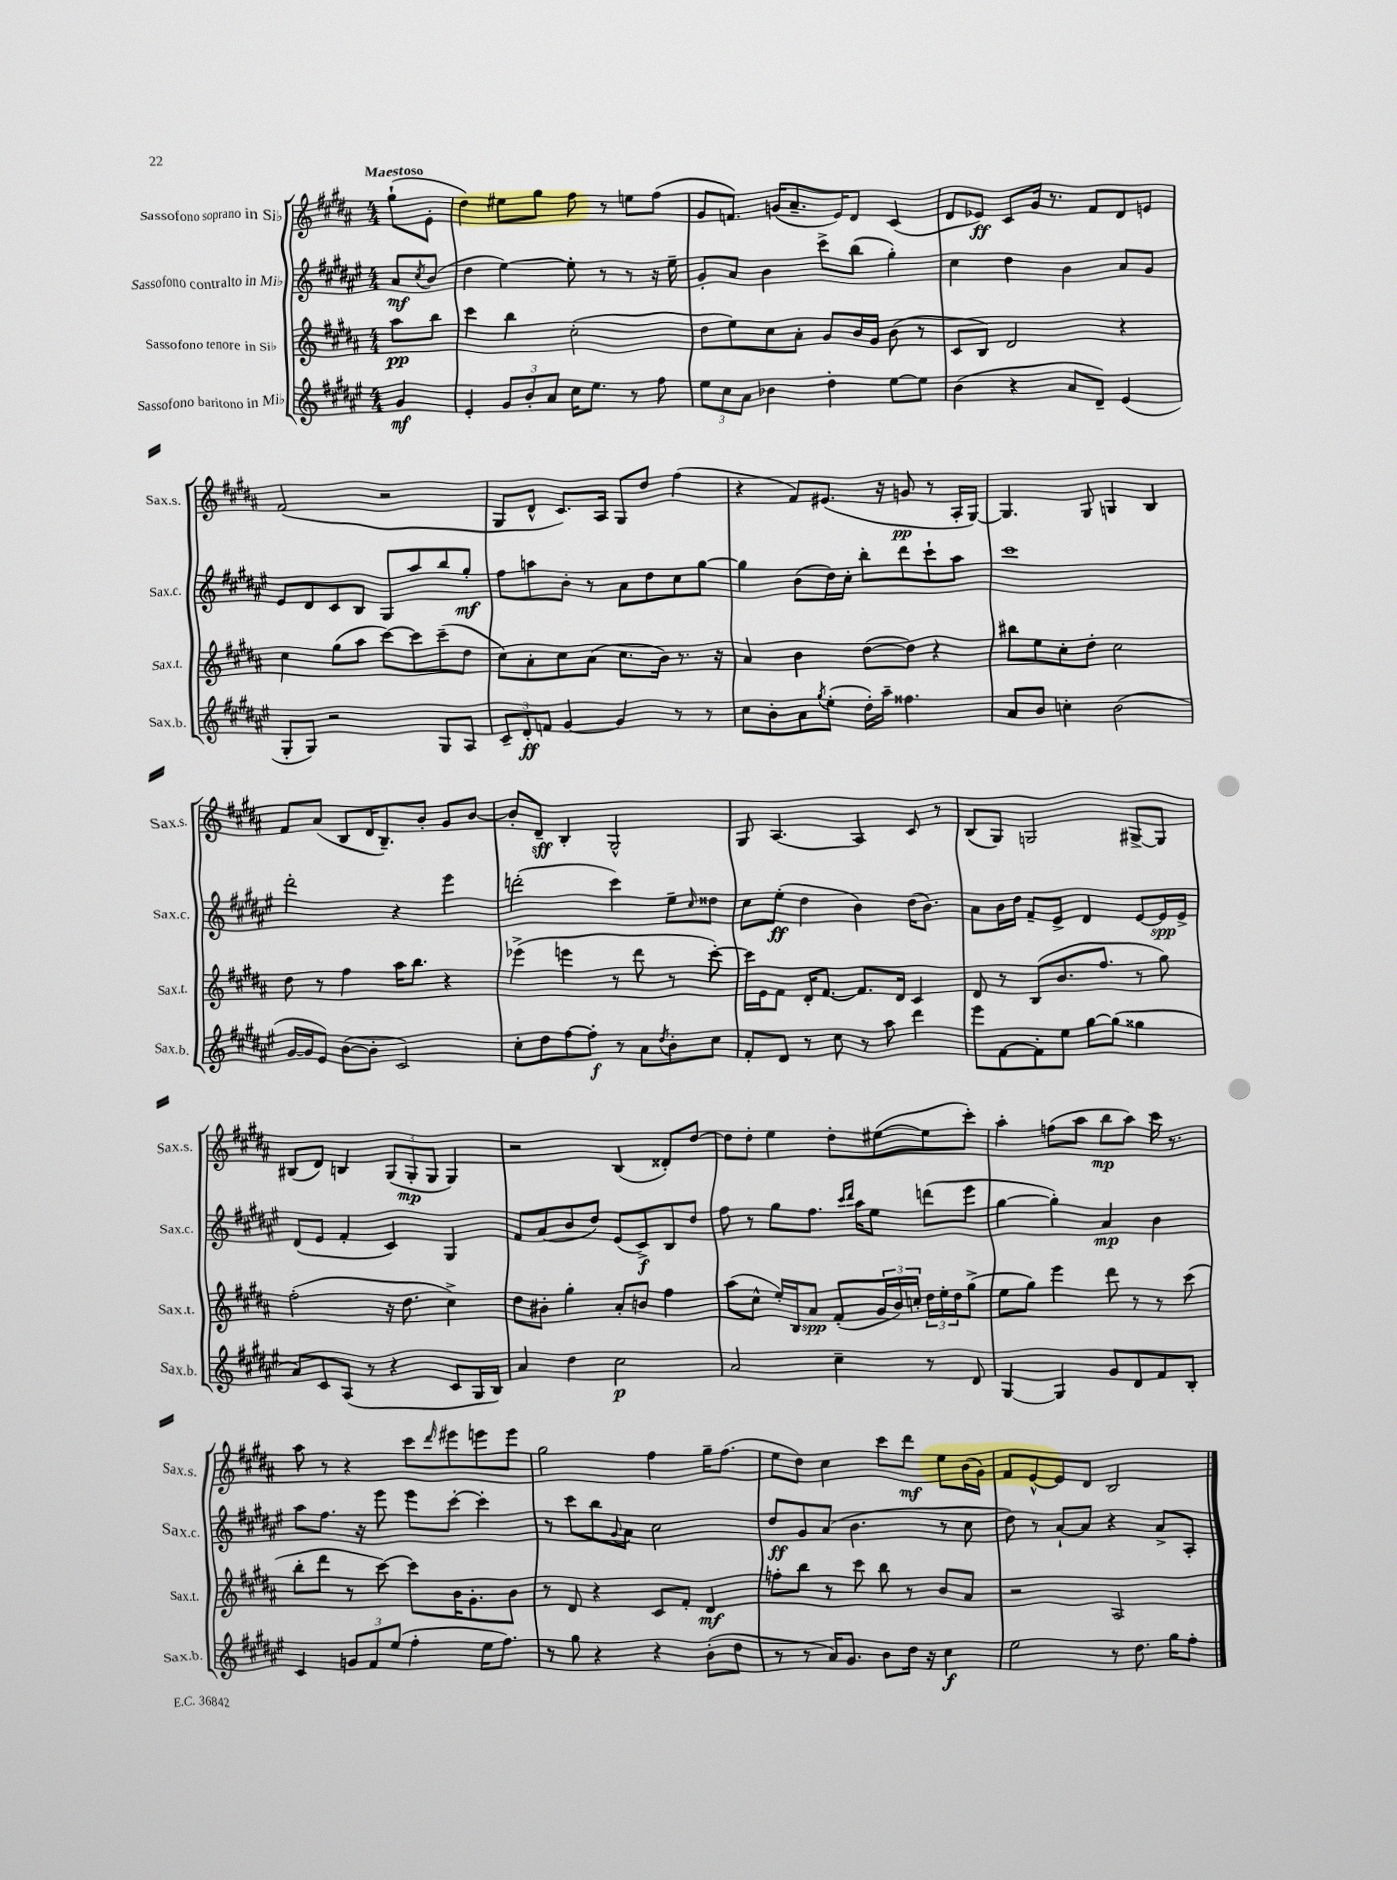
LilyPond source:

<<
\new StaffGroup <<
\new Staff = "s0" \with { instrumentName = "Sassofono soprano in Sib" shortInstrumentName = "Sax.s." } {
    \clef treble \key b \major \numericTimeSignature \time 4/4 \partial 4 \tempo "Maestoso"
    gis''8-!( e'8-. |
    dis''4) eis''8 gis''8 fis''8 r8 e''8 fis''8( |
    gis'8 f'8.) g'16( ais'8.-- e'16) dis'8 cis'4( |
    dis'8 ees'8\ff) cis'8 gis'16 r8. fis'8 dis'8 e'8 |
    fis'2( r2 |
    gis8 dis'8-^ cis'8.) ais16 gis8 dis''8 fis''4( |
    r4 fis'8) eis'8.( r16 g'8\pp r8 ais16-. gis16~) |
    gis4. gis8 g4 b4 |
    fis'8 ais'8( b8 dis'16 b8.--) b'8-. gis'8 b'8~ |
    b'8-. dis'8--\sff b4-. gis2-^ |
    gis8 ais4.~ ais4 cis'8 r8 |
    b8( gis8) g2 gis8~-> gis8 |
    bis8( dis'8) b4 \tuplet 3/2 { gis8( gis8-.\mp gis8 } gis4) |
    r2 b4( disis'8-.) dis''8~ |
    dis''8 dis''8-. e''4 dis''8-. eis''8~( eis''8 cis'''8-.) |
    ais''4-. f''8( ais''8 b''8\mp ais''8) cis'''16 r8. |
    ais''8 r8 r4 cis'''8 \grace { dis'''16 } eis'''8 e'''8 e'''8 |
    gis''2 fis''4 gis''16-- fis''8.( |
    e''8 dis''8) cis''4 cis'''8 dis'''8\mf e''8 b'16( gis'16) |
    fis'8 e'8~-^ e'8 dis'8 b2 \bar "|." |
}
\new Staff = "s1" \with { instrumentName = "Sassofono contralto in Mib" shortInstrumentName = "Sax.c." } {
    \clef treble \key fis \major \numericTimeSignature \time 4/4 \partial 4
    ais'8\mf \acciaccatura { cis''8 } b'8( |
    dis''4 eis''4~) eis''8-. r8 r8 r16 eis''16-- |
    gis'8-. ais'8 b'4 cis'''8-> b''8( gis''4-.) |
    cis''4 dis''4 b'4 ais'8 gis'8 |
    eis'8 dis'8 cis'8 b8 gis8 ais''8 b''8 gis''8-.\mf |
    fis''8 a''8 b'8-. r8 ais'8 dis''8 cis''8 gis''8~ |
    gis''4 b'8( dis''16) cis''16-. b''8-. dis'''8 cis'''8-! ais''8 |
    cis'''1 |
    dis'''2-. r4 eis'''4 |
    d'''2-.( cis'''4) eis''8-- \grace { cis''16 } disis''8 |
    cis''8 eis''8-.\ff( dis''4 b'4) dis''16( b'8.) |
    ais'8 b'16 dis''16 fis'8-- eis'8-> dis'4 eis'8~ eis'16\spp eis'16-> |
    dis'8( eis'8 fis'4-. cis'4) gis4 |
    fis'8 ais'8( b'8 dis''8) eis'8( cis'8->\f) b8 dis''8 |
    fis''8 r8 gis''8 fis''8. \grace { cis'''16 dis'''16 } ais''16 eis''8 d'''8( eis'''8 |
    gis''4~ gis''4-.) ais'4\mp b'4 |
    ais''8 fis''8. r16 eis'''8 eis'''8 cis'''8~-. cis'''4-. |
    r8 cis'''8 b''8 \appoggiatura { gis'8 } ais'8 cis''2 |
    dis''8\ff gis'8 ais'8( b'4. r8 cis''8 |
    dis''8) r8 ais'8~-! ais'8 r4 ais'8-> ais8-. \bar "|." |
}
\new Staff = "s2" \with { instrumentName = "Sassofono tenore in Sib" shortInstrumentName = "Sax.t." } {
    \clef treble \key b \major \numericTimeSignature \time 4/4 \partial 4
    ais''8\pp b''8 |
    cis'''4 b''4 cis''2-.( |
    dis''8 e''8) cis''8 ais'8-. gis'8 b'16 gis'16 b'8( r8 |
    cis'8 b8) dis'2 r4 |
    cis''4 gis''8( ais''8 cis'''8~) cis'''8 cis'''8--( dis''8 |
    cis''8) ais'8-. cis''8 ais'8( cis''8. b'16) r8. r16 |
    ais'4 b'4 dis''8~( dis''8) r4 |
    bis''8 e''8 cis''8-. dis''8-. cis''2 |
    dis''8 r8 fis''4 ais''16 b''8. r4 |
    ees'''4->( e'''4 r8 dis'''8 r8 cis'''8~-.) |
    cis'''16 e'16 fis'8 dis'16-. fis'8.~ fis'8. dis'16 cis'4 |
    dis'8 r8 b8( b'8. fis''8. r8 gis''8) |
    fis''2-.( r16 dis''8. cis''4->) |
    dis''8 bis'8-. gis''4-. ais'8-. b'8 fis''4 |
    ais''8( cis''8-^ e''16-.) b16 ais'8\spp fis'8-.( \tuplet 3/2 { gis'16 b'16) c''16-. } \tuplet 3/2 { dis''16 e''16-. dis''16 } gis''8->( |
    e''8 gis''8) e'''4 dis'''8 r8 r8 cis'''8( |
    b''8-. dis'''8 r8 cis'''8~) cis'''8 b'16 gis'8.-. b'8 |
    r8 dis'8 r4 cis'8 fis'8-. dis'4\mf |
    f''8-. b''8 r8 cis'''8 b''8 r8 b'8 ais'8 |
    r2 ais2 \bar "|." |
}
\new Staff = "s3" \with { instrumentName = "Sassofono baritono in Mib" shortInstrumentName = "Sax.b." } {
    \clef treble \key fis \major \numericTimeSignature \time 4/4 \partial 4
    gis'4\mf |
    eis'4-. \tuplet 3/2 { gis'8 b'8-. ais'8 } cis''16 eis''8. r8 fis''8 |
    \tuplet 3/2 { eis''8 cis''8 ais'8 } bes'4 dis''4-. eis''8~ eis''8 |
    b'4( r4 ais'8 dis'8--) eis'4( |
    gis8-. gis8) r2 gis8 ais8 |
    \tuplet 3/2 { cis'8-- dis'8-.\ff f'8 } gis'4~ gis'4 r8 r8 |
    cis''8 b'8-. ais'8 \acciaccatura { gis''8 } eis''8-.( dis''16-.) ais''16-- fisis''4. |
    ais'8 b'8 c''4-. b'2( |
    gis'16~ gis'16 eis'8) b'8~( b'8-. cis'2) |
    cis''8-. dis''8 fis''8~ fis''8-.\f r8 ais'8 \acciaccatura { dis''8 } b'8-. cis''8 |
    fis'8-. dis'8 r8 cis''8 r8 ais''8 dis'''4 |
    eis'''8 fis'8~ fis'8-. eis''8 gis''8~ gis''8( gisis''4 |
    ais'8) cis'8 ais8( r8 r4 cis'8 gis16 b16) |
    ais'4 dis''4 cis''2\p |
    ais'2 cis''4-- r8 dis'8 |
    gis4~ gis4 gis'8 dis'8 fis'8 b8-. |
    cis'4 \tuplet 3/2 { g'8 fis'8 eis''8( } fis''4-. eis''16 fis''8.) |
    r8 gis''8 r4 r4 b'8-.( dis''8 |
    r8 r8 ais'16) gis'8. b'8 dis''16 r16 cis''4\f |
    eis''2 r8 dis''8. gis''16 fis''8-. \bar "|." |
}
>>
>>
\layout { \context { \Score \remove "Bar_number_engraver" } }
